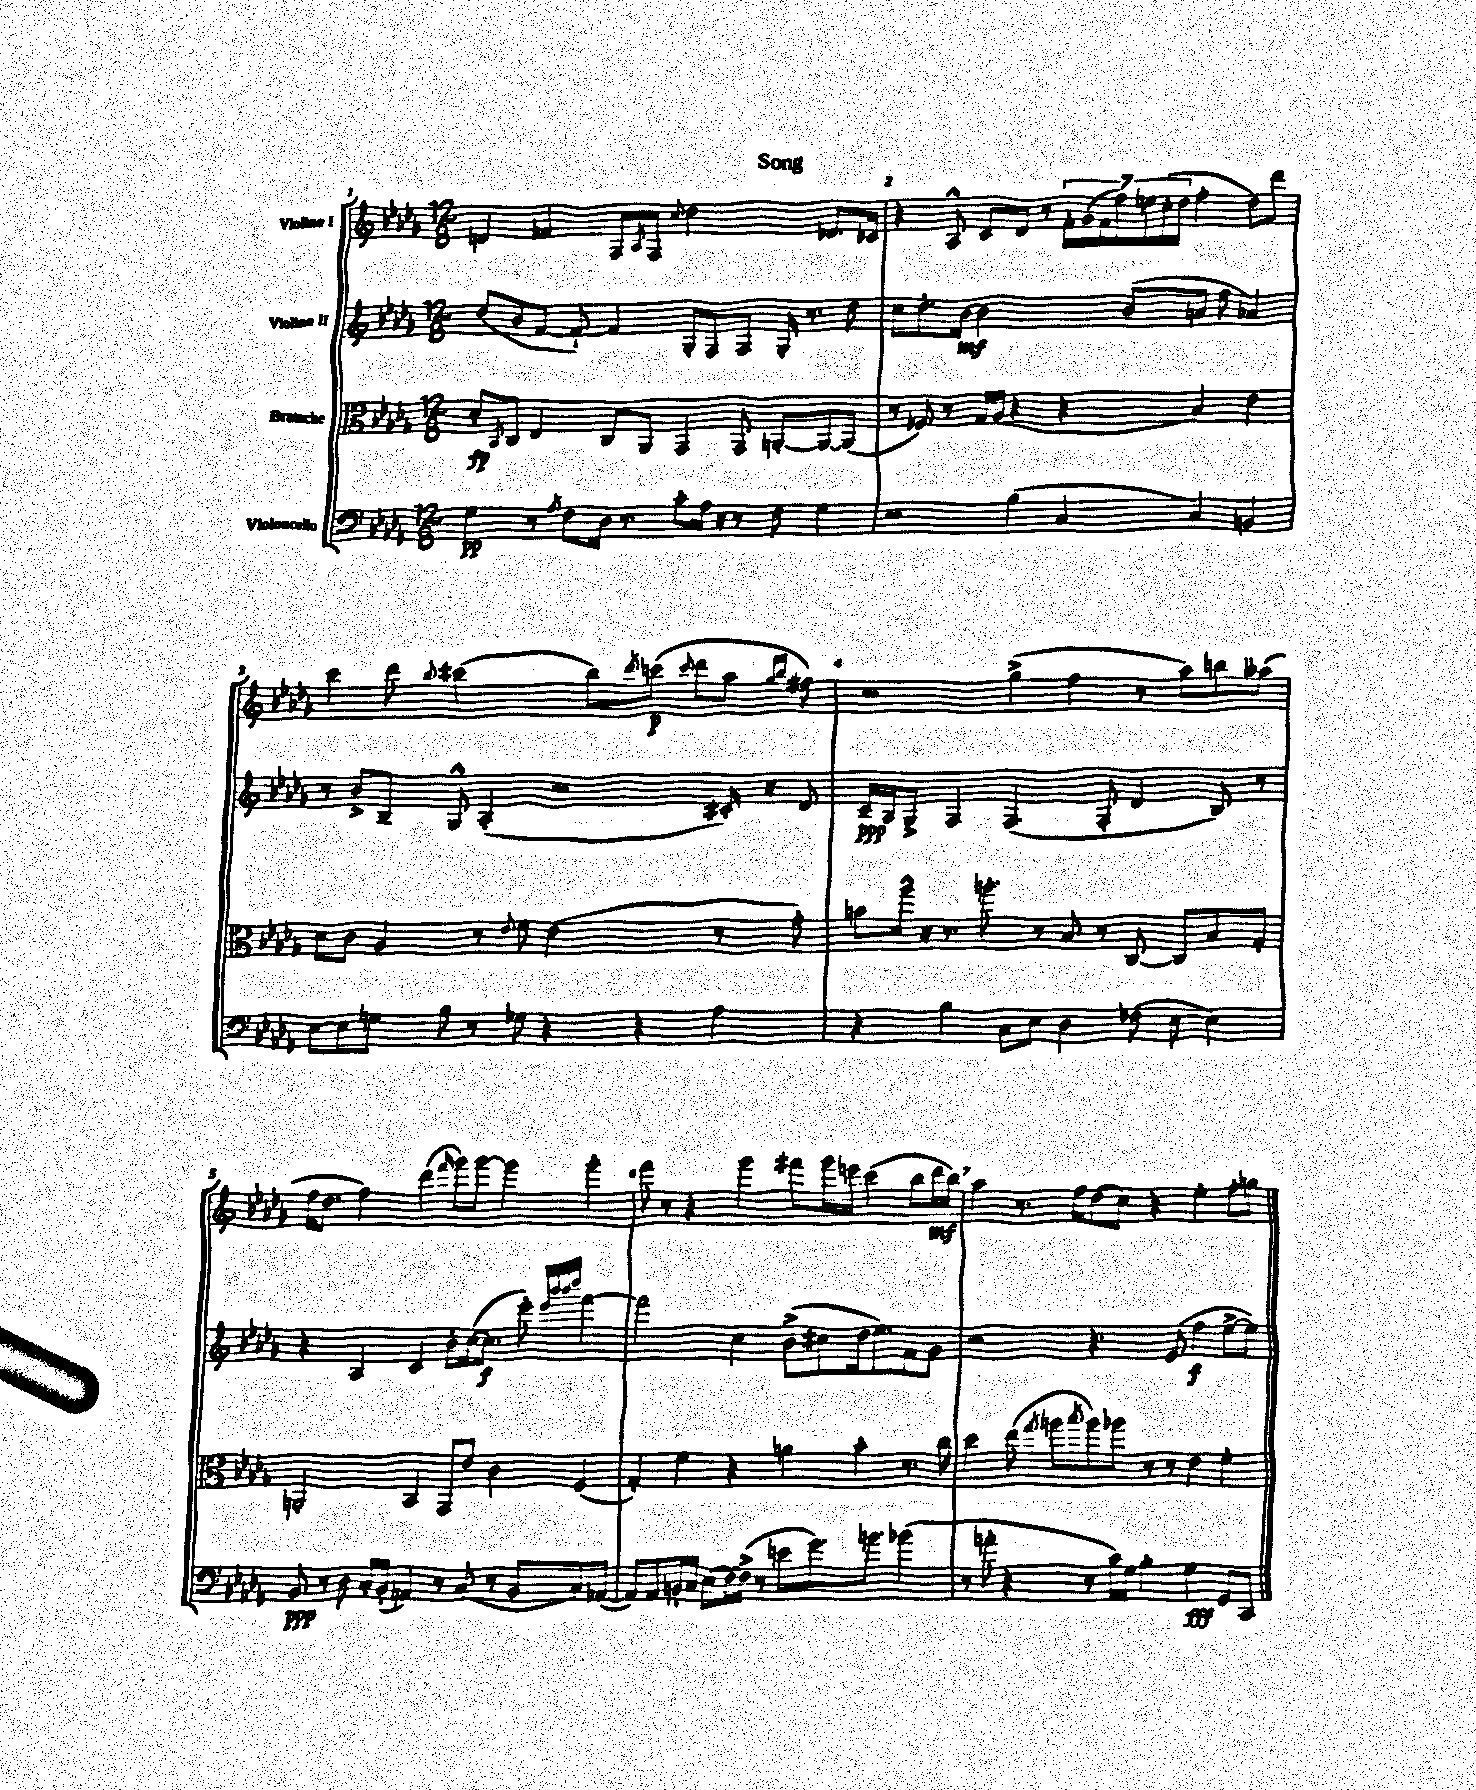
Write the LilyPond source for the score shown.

\header { title = "Song" }
<<
\new StaffGroup <<
\new Staff = "s0" \with { instrumentName = "Violine I" } {
    \clef treble \key des \major \numericTimeSignature \time 12/8
    d'4 fes'4 f8 \acciaccatura { aes8 } f8 \appoggiatura { c''8 } des''2 des'8. ces'16 |
    r4 aes8-^ c'8 des'8 r8 \tuplet 7/4 { f'16-. ges'16( f'16 f''16) e''16 c''16-.( des''16 } f''4-. des''8) des'''8 |
    c'''4 des'''8 \appoggiatura { bes''8 } cis'''2( bes''8) \acciaccatura { des'''8 } c'''8\p( \appoggiatura { c'''8 } des'''8 aes''8 \grace { ges''16 bes''16 } fis''8) |
    r2 ges''4->( f''4 r8 aes''8) b''8 aeses''8( |
    f''16 des''8. f''4) des'''4( \grace { f'''16 } ges'''8) ges'''8~ ges'''4 ges'''4-. |
    f'''8 r8 r4 ges'''4 fis'''8 ges'''16 e'''16 c'''4( bes''8 des'''16\mf bes''16) |
    aes''4 r8. f''16 des''8( c''8) r4 ees''4-. f''8-. g''8 \bar "|." |
}
\new Staff = "s1" \with { instrumentName = "Violine II" } {
    \clef treble \key des \major \numericTimeSignature \time 12/8
    des''8( bes'8 f'8~ f'8~-!) f'4 ges8-. f8 f8 ges16-. r8. des''8 |
    c''8 des''8.-. bes'16~\mf bes'2 bes'8( a'8 f''8 aes'4) |
    r8 bes'8-> bes8-- ges8-^ aes4-.( r2 cis'16-.) r16 des'8 |
    c'16--\ppp aes16 ges8-> f4 f4.( f8-. des'4 bes8) r8 |
    r4 aes4 c'4 bes'8-. c''16~( c''8.\f ees'''8-.) \grace { ees'''32 bes'''32 bes'''32 des''''32 } f'''4~ |
    f'''2 c''4 bes'8->( cis''8 des''16 ees''8.) f'8 ges'8 |
    r2 r4. ees'8( f''4\f ees''8~-> ees''8) \bar "|." |
}
\new Staff = "s2" \with { instrumentName = "Bratsche" } {
    \clef alto \key des \major \numericTimeSignature \time 12/8
    des'8-.\fp \acciaccatura { bes,8 } c8 ees4 c8 aes,8 ges,4 ges,8 a,8~-. a,8~ a,8( |
    r8 fes8) r8 ges16 aes16( r4 r4 bes4) ees'4 |
    des'8 c'8 aes4 r8 \appoggiatura { ees'8 } f'8 ees'2( r8 ges'8-.) |
    b'8 aes''16-^ r16 r8. a''8.-. r8 bes8 r8 c8~ c8 bes8 ges8-. |
    a,2-. bes,4 ges,8 ees'8 c'4 f4( |
    ges4-.) f'4 r4 a'4 bes'4-. r8. c''16 |
    des''4 ees''8( \acciaccatura { ges''8 } a''8 \acciaccatura { bes''8 } a''8) aes''8 r8 r8 ees'4 f'4-. \bar "|." |
}
\new Staff = "s3" \with { instrumentName = "Violoncello" } {
    \clef bass \key des \major \numericTimeSignature \time 12/8
    ges4\pp r8 \acciaccatura { aes8 } f8 des16 r8. c'8-. aes16 r16 r8 f8 ges4 |
    r2 bes4( c4 c4) b,4 |
    ees8~ ees8 g8 bes8 r8 ges8 r4 r4 aes4 |
    r4 bes4 c8 ees8 des4 fes8( ees8~ ees4) |
    bes,8\ppp r8 des8 c16-. bes,16-.( a,4) r8 c8( r8 bes,8 c8) aes,8~( |
    aes,8) aes,8 b,16-. c16 ees8( f16~) f16->( r8 e'8 ges'8.) b'8. bes'4( |
    r8 a'8-. r4 r8 c'16) ges16 bes4-. ges4\fff ges,8 c,8 \bar "|." |
}
>>
>>
\layout { \context { \Score \override BarNumber.break-visibility = ##(#f #t #t) barNumberVisibility = #all-bar-numbers-visible } }
